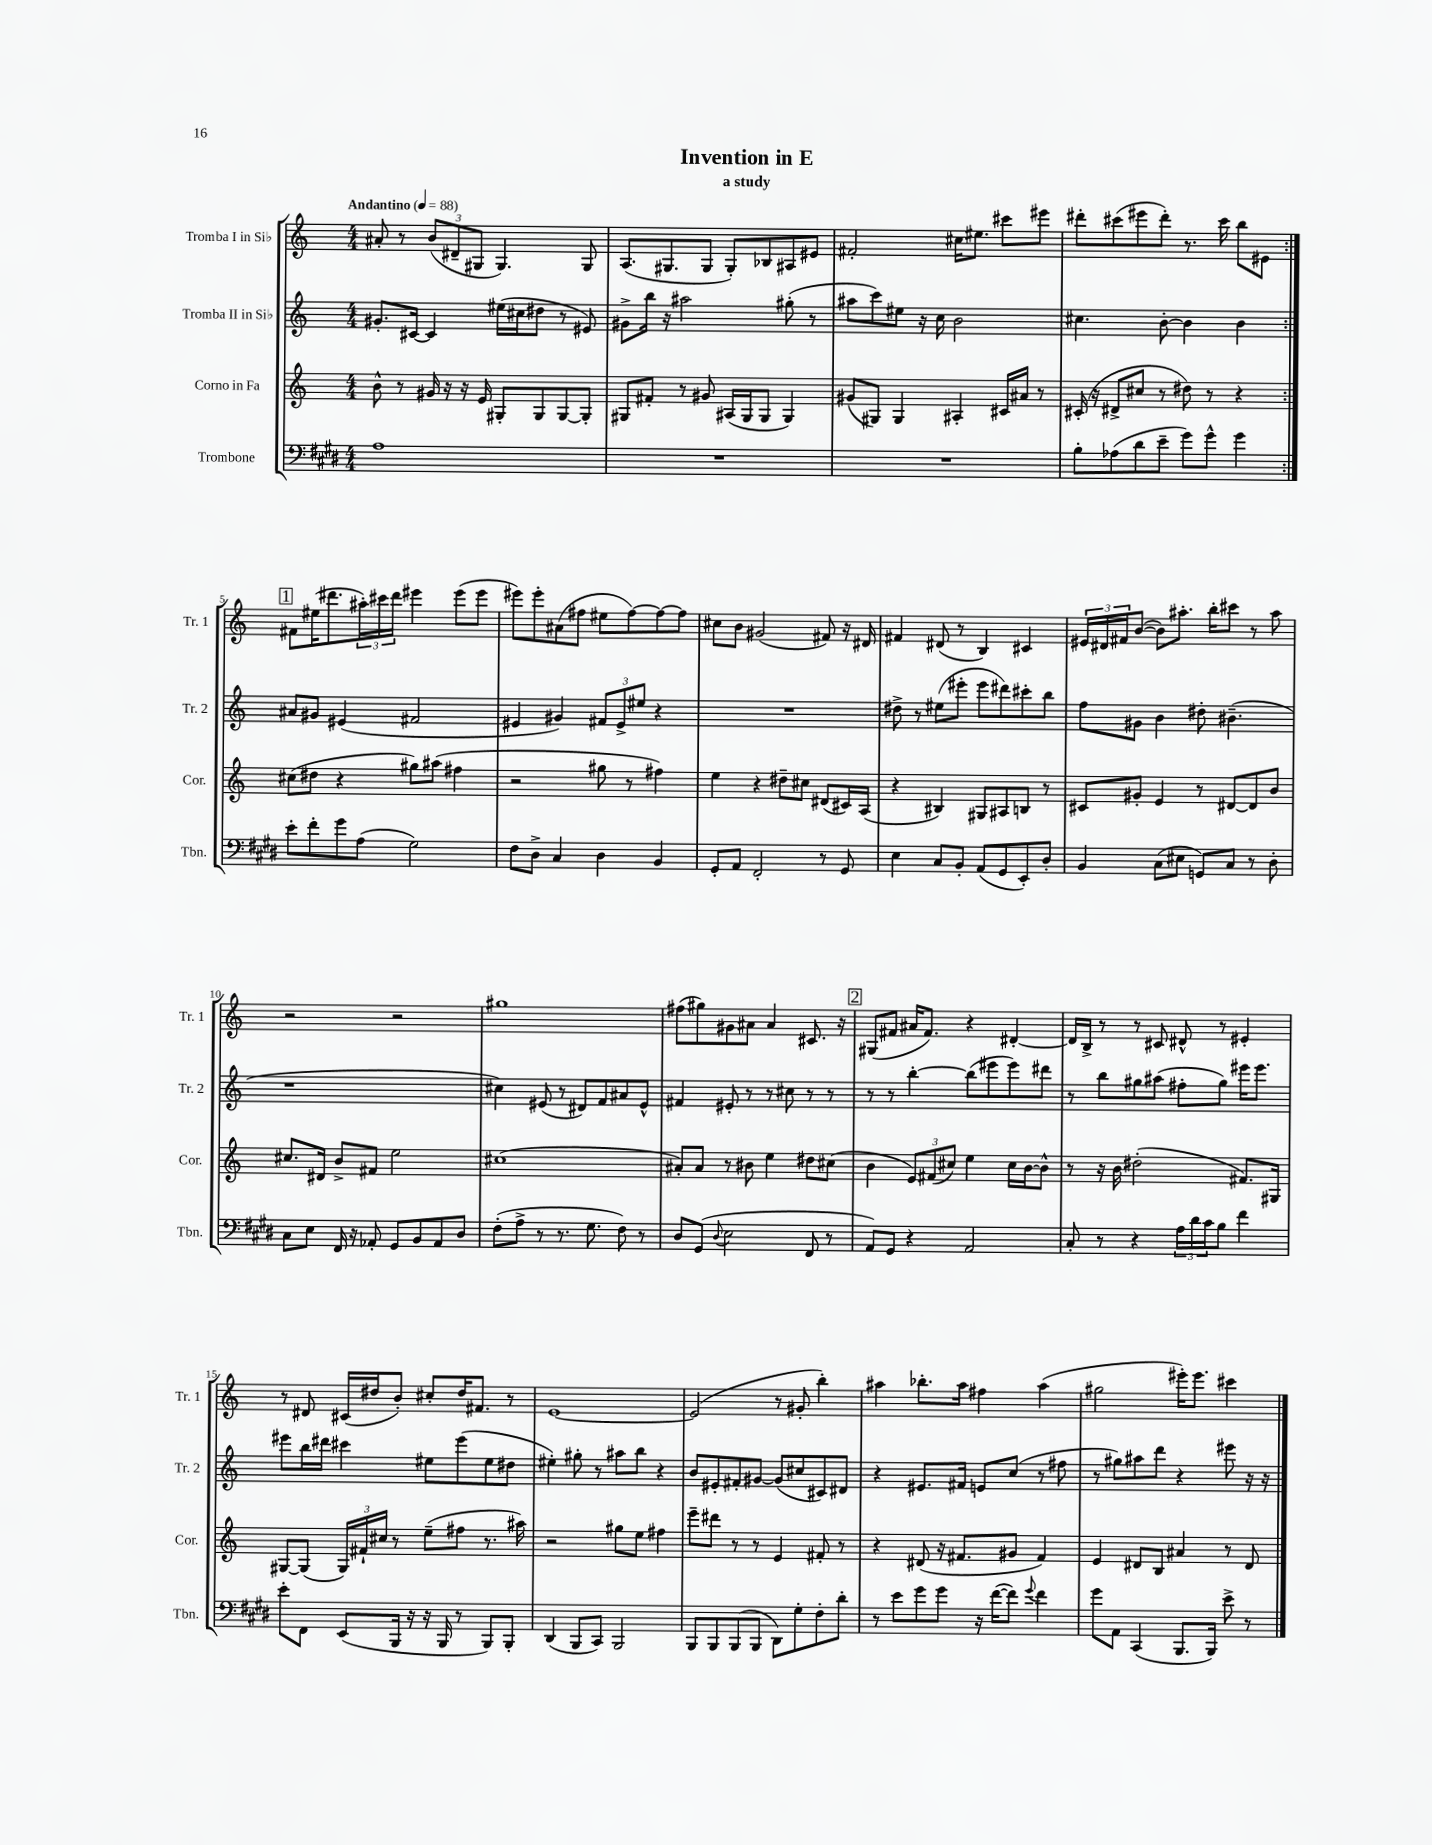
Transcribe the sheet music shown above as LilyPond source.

\header { title = "Invention in E" subtitle = "a study" }
<<
\new StaffGroup <<
\new Staff = "s0" \with { instrumentName = "Tromba I in Sib" shortInstrumentName = "Tr. 1" } {
    \clef treble \key c \major \numericTimeSignature \time 4/4 \tempo "Andantino" 4 = 88
    \repeat volta 2 { ais'8-. r8 \tuplet 3/2 { b'8( dis'8-- gis8 } gis4.) gis8 |
    a8.( gis8. gis8 gis8-.) bes8 ais8 eis'8 |
    fis'2-. cis''16 eis''8. cis'''8 eis'''8 |
    dis'''8-. cis'''8( eis'''8 dis'''8-.) r8. cis'''16 b''8 eis'8 | }
    \mark \markup { \box "1" } fis'8 eis''16( dis'''8. \tuplet 3/2 { ais''16-.) cis'''16 dis'''16 } eis'''4 eis'''8( eis'''8 |
    eis'''8) eis'''8-. ais'8( fis''8 eis''8 fis''8~) fis''8~ fis''8 |
    cis''8 b'8 gis'2( fis'8) r16 dis'16 |
    fis'4 dis'8( r8 b4) cis'4 |
    \tuplet 3/2 { eis'16 dis'16 fis'16 } b'8~( b'8) ais''8.-. b''16-. cis'''8 r8 ais''8 |
    r2 r2 |
    gis''1 |
    fis''8( gis''8) gis'8 ais'8 ais'4 cis'8. r16 |
    \mark \markup { \box "2" } gis8( fis'8 ais'16 fis'8.) r4 dis'4~-. |
    dis'16 b16-> r8 r8 cis'8 dis'8-^ r8 eis'4-. |
    r8 dis'8 cis'16( dis''16 b'8-.) cis''8-. dis''16 fis'8. r8 |
    e'1~ |
    e'2( r8 gis'8-. b''4-.) |
    ais''4 bes''8.-. ais''16 fis''4 ais''4( |
    gis''2 eis'''16-.) eis'''8. cis'''4 \bar "|." |
}
\new Staff = "s1" \with { instrumentName = "Tromba II in Sib" shortInstrumentName = "Tr. 2" } {
    \clef treble \key c \major \numericTimeSignature \time 4/4
    \repeat volta 2 { gis'8.-. cis'16~ cis'4 eis''16( cis''16 dis''8 r8 eis'8) |
    gis'8-> b''16 r16 ais''2 gis''8-.( r8 |
    ais''8 c'''8) eis''8 r16 c''16 b'2 |
    cis''4. b'8~-. b'4 b'4 | }
    \mark \markup { \box "1" } ais'8 gis'8 eis'4( fis'2 |
    eis'4 gis'4) \tuplet 3/2 { fis'8 eis'8-> eis''8 } r4 |
    R1 |
    dis''8-> r8 eis''8( eis'''8-. eis'''8 dis'''8) cis'''8-. b''8 |
    f''8 gis'8 b'4 dis''8-. bis'4.--( |
    r1 |
    cis''4) eis'8( r8 dis'8) f'8 ais'8 eis'8-^ |
    fis'4 eis'8-. r8 r8 cis''8 r8 r8 |
    \mark \markup { \box "2" } r8 r8 b''4~-. b''8( eis'''8 eis'''8) dis'''8 |
    r8 b''8 gis''8 ais''8( fis''8-. gis''8) eis'''16 eis'''8. |
    eis'''8 b''16 dis'''16 cis'''4 eis''8 eis'''8( eis''8 dis''8 |
    eis''4-.) gis''8-. r8 ais''8 b''8 r4 |
    b'8 eis'8-. fis'8-. gis'8~ gis'8( cis''8 cis'8) dis'8 |
    r4 eis'8. fis'16 e'8 c''8( r8 fis''8 |
    r8 gis''8) ais''8 d'''8 r4 eis'''8 r16 r16 \bar "|." |
}
\new Staff = "s2" \with { instrumentName = "Corno in Fa" shortInstrumentName = "Cor." } {
    \clef treble \key c \major \numericTimeSignature \time 4/4
    \repeat volta 2 { b'8-^ r8 gis'16 r16 r16 e'16 gis8-. gis8 gis8~ gis8-. |
    gis8 fis'8-. r8 gis'8 ais16( gis16 gis8 gis4) |
    gis'8( gis8) gis4 ais4-. cis'16 ais'16 r8 |
    cis'16-.( r16 dis'8-> cis''8 r8 dis''8) r8 r4 | }
    \mark \markup { \box "1" } cis''8( dis''8 r4 gis''8) ais''8( fis''4 |
    r2 gis''8 r8 fis''4) |
    e''4 r4 dis''8-- cis''8 dis'8( cis'16) a16( |
    r4 bis4) gis8 ais8 b8 r8 |
    cis'8 gis'8-. e'4 r8 dis'8~ dis'8 b'8 |
    cis''8. dis'16 b'8-> fis'8 e''2 |
    cis''1( |
    ais'8-.) ais'8 r8 bis'8 e''4 dis''8 cis''8( |
    \mark \markup { \box "2" } b'4 \tuplet 3/2 { e'8) fis'8( cis''8) } e''4 cis''16 b'16~ b'8-^ |
    r8 r16 b'16 dis''2-.( fis'8.) gis16 |
    gis8~ gis8( \tuplet 3/2 { gis16) fis'16-! cis''16 } r8 e''8--( fis''8 r8. ais''16) |
    r2 gis''8 e''8 fis''4 |
    e'''8-- dis'''8 r8 r8 e'4 fis'8-. r8 |
    r4 dis'8( r16 fis'8. gis'8 fis'4) |
    e'4 dis'8 b8 ais'4 r8 dis'8 \bar "|." |
}
\new Staff = "s3" \with { instrumentName = "Trombone" shortInstrumentName = "Tbn." } {
    \clef bass \key e \major \numericTimeSignature \time 4/4
    \repeat volta 2 { a1 |
    R1 |
    R1 |
    b8-. aes8( dis'8 e'8-- gis'8) gis'8-^ gis'4 | }
    \mark \markup { \box "1" } e'8-. fis'8-. gis'8 a8( gis2) |
    fis8 dis8-> cis4 dis4 b,4 |
    gis,8-. a,8 fis,2-. r8 gis,8 |
    e4 cis8 b,8-. a,8( gis,8 e,8-.) dis8-. |
    b,4 cis8( eis8 g,8) cis8 r8 dis8-. |
    cis8 e8 fis,16 r16 aes,8-. gis,8 b,8 aes,8 dis8 |
    fis8-.( a8-> r8 r8. gis8. fis8) r8 |
    dis8 gis,8( \appoggiatura { dis8 } e2 fis,8 r8 |
    \mark \markup { \box "2" } a,8) gis,8 r4 a,2 |
    cis8-. r8 r4 \tuplet 3/2 { a16 dis'16 cis'16 } b8 fis'4 |
    e'8-. fis,8 e,8( b,,16 r16 r16 b,,16 r8 b,,8) b,,8-. |
    dis,4( b,,8 cis,8) b,,2 |
    b,,8 b,,8 b,,8( b,,8 dis,8) gis8-. fis8-. dis'8-. |
    r8 e'8 gis'8 gis'8 r16 fis'16~( fis'8) \appoggiatura { gis'8 } fis'4 |
    gis'8 a,8 cis,4( b,,8. b,,16) e'8-> r8 \bar "|." |
}
>>
>>
